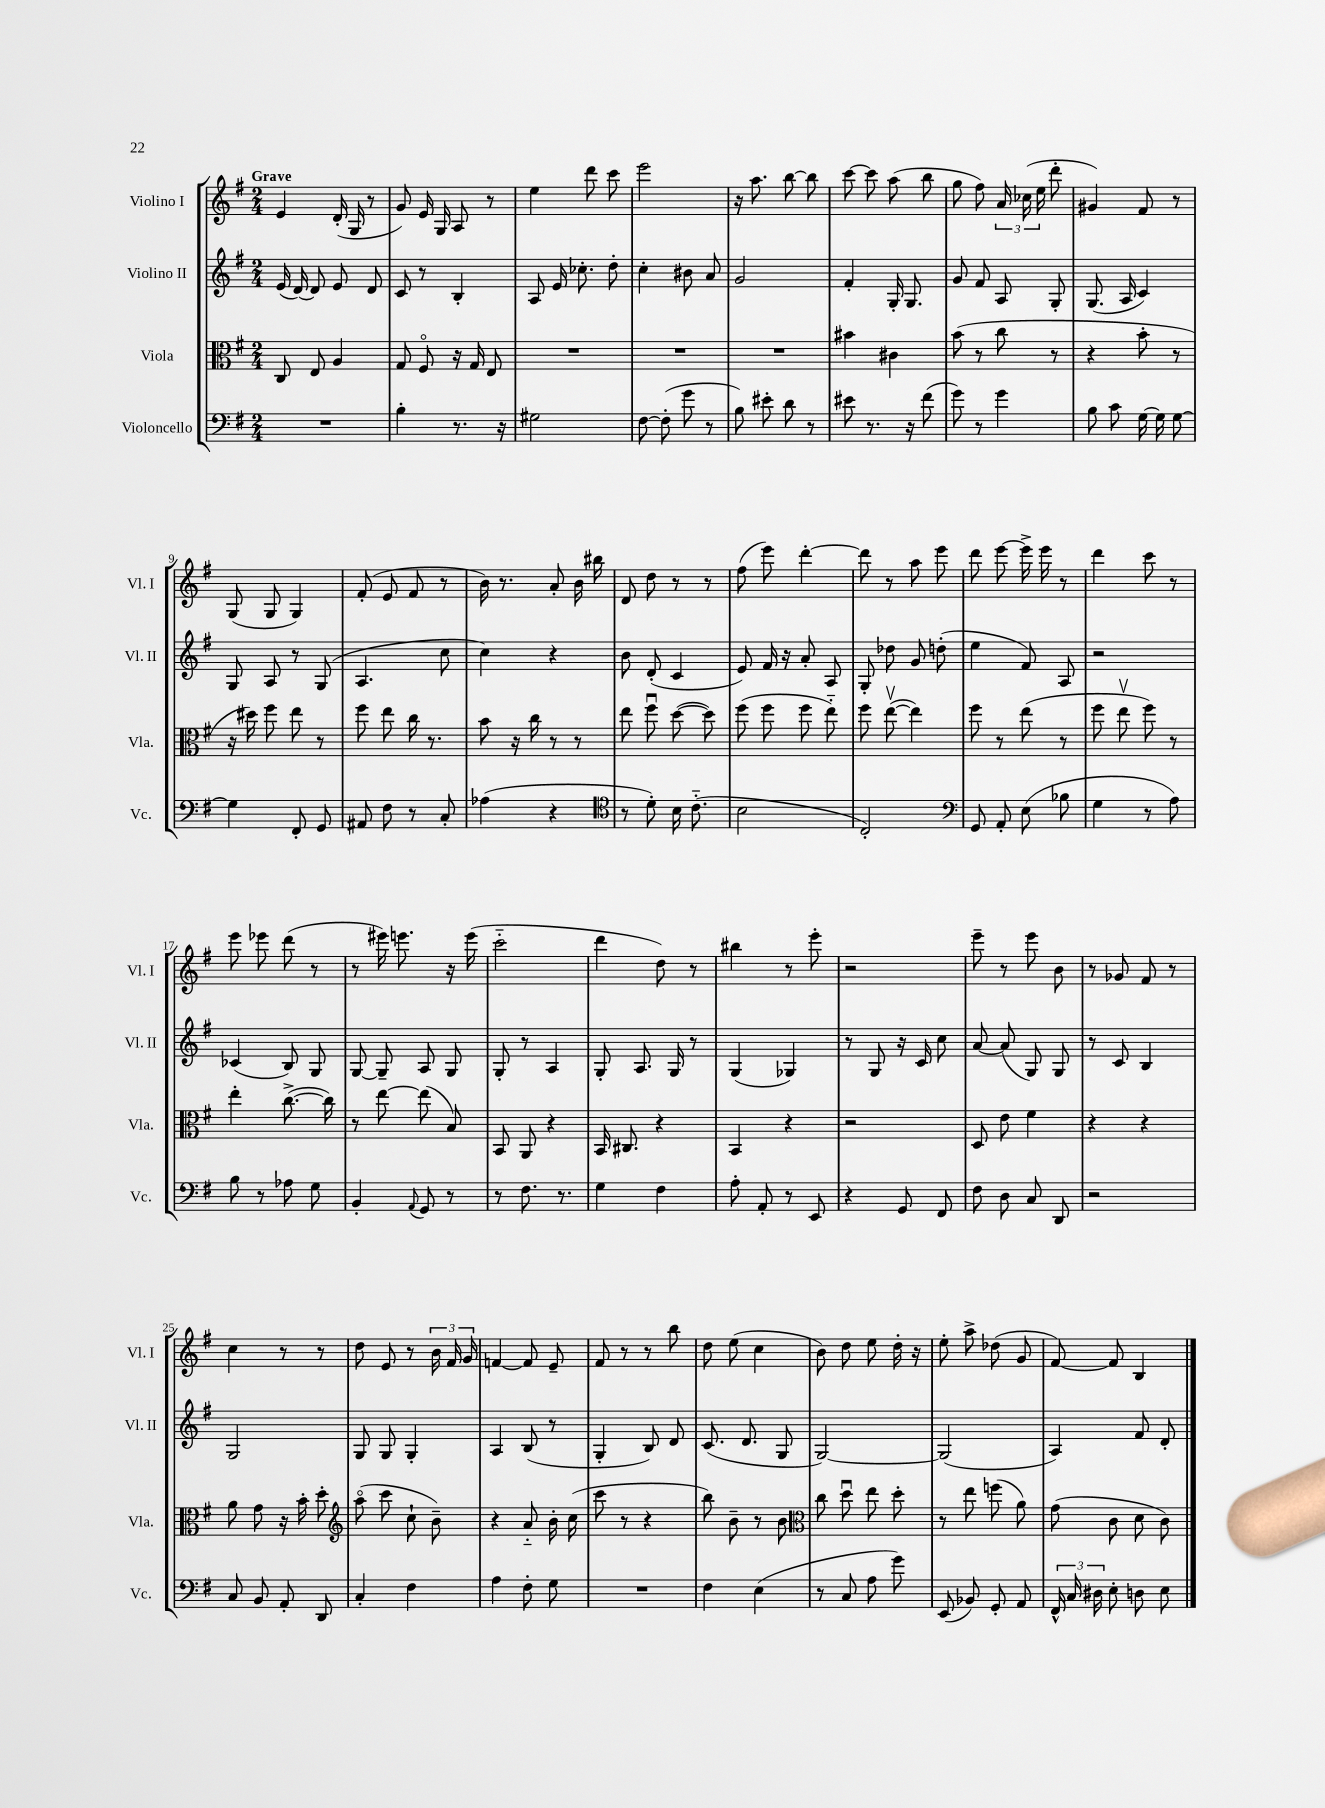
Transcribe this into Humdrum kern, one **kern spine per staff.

**kern	**kern	**kern	**kern
*staff4	*staff3	*staff2	*staff1
*clefF4	*clefC3	*clefG2	*clefG2
*k[f#]	*k[f#]	*k[f#]	*k[f#]
*M2/4	*M2/4	*M2/4	*M2/4
2r	8C/	(16e/	4e/
.	.	[16d/)	.
.	8E/	8d/]	.
.	4A/	8e/	(16d'/
.	.	.	16G/
.	.	8d/	8r
=	=	=	=
4B'\	8G/	8c/	8g/)
.	8F#o/	8r	16e/
.	.	.	16G/
8.r	16r	4B'/	8A/
.	16G/	.	.
.	8E/	.	8r
16r	.	.	.
=	=	=	=
2G#\	2r	8A/	4ee\
.	.	16e/	.
.	.	8.cc-'\	.
.	.	.	8ddd\
.	.	8dd'\	8ccc\
=	=	=	=
[8F#\	2r	4cc'\	2eee\
(8F#'\]	.	.	.
8g\	.	8b#\	.
8r	.	8a/	.
=	=	=	=
8B\)	2r	2g/	16r
.	.	.	8.aa\
8e#'\	.	.	.
8d\	.	.	[8bb\
8r	.	.	8bb\]
=	=	=	=
8e#\	4b#\	4f#'/	[8ccc\
8.r	.	.	8ccc\]
.	4c#\	16G'/	(8aa\
16r	.	8.G/	.
(8f#\	.	.	8bb\
=	=	=	=
8g\)	(8b\	8g/	8gg\
8r	8r	8f#/	8ff#\)
4g\	8cc\	8A/	24a/
.	.	.	(24cc-\
.	.	.	24ee\
.	8r	8G'/	8ddd'\
=	=	=	=
8B\	4r	(8.G/	4g#/)
8c\	.	.	.
.	.	16A/	.
[16G\	8b'\	4c/)	8f#/
16G\]	.	.	.
[8G\	8r	.	8r
=	=	=	=
4G\]	16r	8G/	(8G/
.	16dd#\)	.	.
.	8ff#\	8A/	8G/
8FF#'/	8ee\	8r	4G/)
8GG/	8r	(8G/	.
=	=	=	=
8AA#/	8ff#\	4.A/	(8f#'/
8F#\	8ee\	.	8e/
8r	16cc\	.	8f#/
.	8.r	.	.
8C'/	.	8cc\	8r
=	=	=	=
(4A-\	8b\	4cc\)	16b\)
.	.	.	8.r
.	16r	.	.
.	16cc\	.	.
4r	8r	4r	8a'/
.	8r	.	16b\
.	.	.	16bb#\
=	=	=	=
*clefC4	*	*	*
8r	8ee\	8b\	8d/
8d'\)	8ff#u\	(8d'/	8dd\
16B\	([8dd\	4c/	8r
(8.c'~\	.	.	.
.	8dd\])	.	8r
=	=	=	=
2B\	(8ff#\	8e/)	(8ff#\
.	8ff#\	16f#/	8eee\)
.	.	16r	.
.	8ff#\	8a'/	[4ddd'\
.	8ee'~\)	8A/	.
=	=	=	=
2C'/)	8ff#\	8G'/	8ddd\]
.	([8eev\	8dd-\	8r
.	4ee\])	8g/	8aa\
.	.	(8dd'\	8eee\
=	=	=	=
*clefF4	*	*	*
8GG/	8ff#\	4ee\	8ddd\
8AA'/	8r	.	[8eee\
(8E\	(8ee\	8f#/)	16eee^\]
.	.	.	16eee\
8B-\	8r	8A/	8r
=	=	=	=
4G\	8ff#\	2r	4ddd\
.	8eev\	.	.
8r	8ff#\)	.	8ccc\
8A\)	8r	.	8r
=	=	=	=
8B\	4ee'\	(4c-/	8eee\
8r	.	.	8eee-\
8A-\	([8.cc^\	8B/)	(8ddd\
8G\	.	8G/	8r
.	16cc\])	.	.
=	=	=	=
4BB'/	8r	[8G/	8r
.	[8ee\	8G~/]	16eee#\)
.	.	.	8.eee\
8qqAA/	.	.	.
8GG/	(8ee\]	8A/	.
8r	8B/)	8G/	16r
.	.	.	(16eee\
=	=	=	=
8r	8BB/	8G'/	2ccc'~\
8.F#\	8AA/	8r	.
.	4r	4A/	.
8.r	.	.	.
=	=	=	=
4G\	16BB/	8G'/	4ddd\
.	8.C#/	.	.
.	.	8.A/	.
4F#\	4r	.	8dd\)
.	.	16G/	.
.	.	8r	8r
=	=	=	=
8A'\	4BB/	(4G/	4bb#\
8AA'/	.	.	.
8r	4r	4G-/)	8r
8EE/	.	.	8eee'\
=	=	=	=
4r	2r	8r	2r
.	.	8G/	.
8GG/	.	16r	.
.	.	16c/	.
8FF#/	.	8cc\	.
=	=	=	=
8F#\	8D/	[8a/	8eee~\
8D\	8e\	(8a/]	8r
8C/	4f#\	8G/)	8eee\
8DD/	.	8G/	8b\
=	=	=	=
2r	4r	8r	8r
.	.	8c/	8g-/
.	4r	4B/	8f#/
.	.	.	8r
=	=	=	=
8C/	8a\	2G/	4cc\
8BB/	8g\	.	.
8AA'/	16r	.	8r
.	16b'\	.	.
8DD/	8dd'\	.	8r
=	=	=	=
*	*clefG2	*	*
4C'/	(8aao\	8G/	8dd\
.	8ccc\	8G/	8e/
4F#\	8cc`\	4G'/	8r
.	8b~\)	.	24b\
.	.	.	24f#/
.	.	.	24g/
=	=	=	=
4A\	4r	4A/	[4f/
8F#'\	8a'~/	(8B/	8f/]
8G\	16b'\	8r	8e~/
.	(16cc\	.	.
=	=	=	=
2r	8ccc\	4G'/	8f#/
.	8r	.	8r
.	4r	8B/)	8r
.	.	8d/	8bb\
=	=	=	=
4F#\	8bb\)	(8.c/	8dd\
.	8b~\	.	(8ee\
.	.	8.d/	.
(4E\	8r	.	4cc\
.	8b\	8G/	.
=	=	=	=
*	*clefC3	*	*
8r	8cc\	[2G/)	8b\)
8C/	8ddu\	.	8dd\
8A\	8ee\	.	8ee\
8g\)	8dd'\	.	16dd'\
.	.	.	16r
=	=	=	=
(8EE/	8r	(2G/]	8ee'\
8BB-/)	8ee\	.	8aa^\
8GG'/	(8ff\	.	(8dd-\
8AA/	8a\)	.	8g/
=	=	=	=
24FF#^^/	(8g\	4A/)	[8f#/)
24C/	.	.	.
24D#\	.	.	.
8E'\	8c\	.	8f#/]
8D\	8d\	8f#/	4B/
8E\	8c\)	8d'/	.
==	==	==	==
*-	*-	*-	*-
